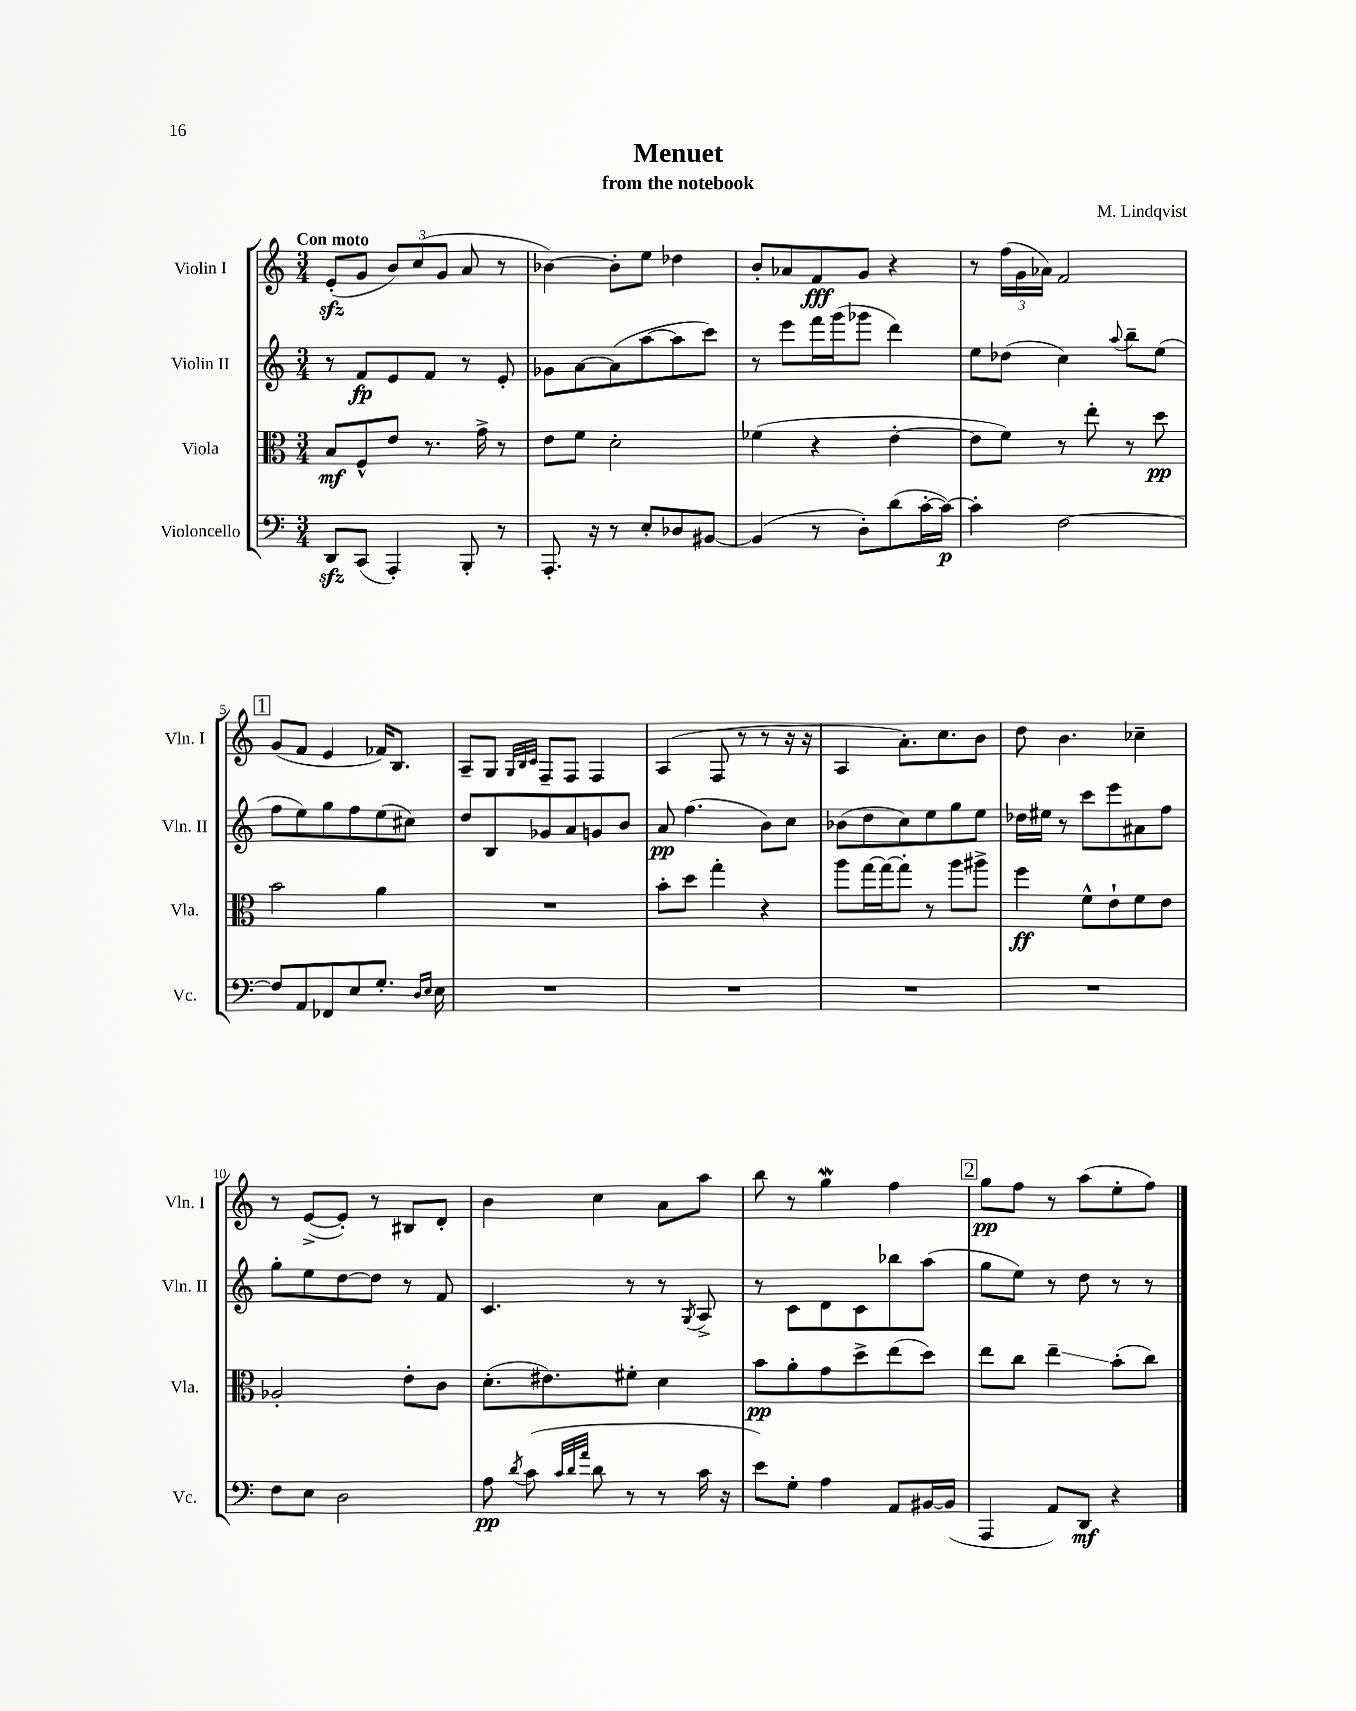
\header { title = "Menuet" composer = "M. Lindqvist" subtitle = "from the notebook" }
<<
\new StaffGroup <<
\new Staff = "s0" \with { instrumentName = "Violin I" shortInstrumentName = "Vln. I" } {
    \clef treble \key c \major \numericTimeSignature \time 3/4 \tempo "Con moto"
    \autoBeamOff e'8[-.\sfz( g'8] \tuplet 3/2 { b'8[) c''8( g'8] } a'8 r8 |
    bes'4~) bes'8[-. e''8] des''4 |
    b'8[-. aes'8 f'8\fff g'8] r4 |
    r8 \tuplet 3/2 { f''16[( g'16 aes'16]) } f'2 |
    \mark \markup { \box "1" } g'8[( f'8] e'4 fes'16[) b8.] |
    a8[-- g8] \grace { g32[ b32 c'32] } f8[-- f8] f4 |
    a4( f8 r8 r8 r16 r16 |
    a4 a'8.[-.) c''8. b'8] |
    d''8 b'4. ces''4-- |
    r8 e'8[~->( e'8]-.) r8 bis8[ d'8]-. |
    b'4 c''4 a'8[ a''8] |
    b''8 r8 g''4\mordent f''4 |
    \mark \markup { \box "2" } g''8[\pp f''8] r8 a''8[( e''8-. f''8]) \bar "|." |
}
\new Staff = "s1" \with { instrumentName = "Violin II" shortInstrumentName = "Vln. II" } {
    \clef treble \key c \major \numericTimeSignature \time 3/4
    \autoBeamOff r8 f'8[\fp e'8 f'8] r8 e'8-. |
    ges'8[ a'8~ a'8( a''8~ a''8 c'''8]) |
    r8 e'''8[ f'''16 g'''16( ges'''8] d'''4) |
    e''8[ des''8]( c''4) \appoggiatura { a''8 } b''8[-- e''8]( |
    \mark \markup { \box "1" } f''8[ e''8) g''8 f''8 e''8( cis''8]) |
    d''8[ b8 ges'8 a'8 g'8 b'8] |
    a'8\pp f''4.( b'8[) c''8] |
    bes'8[( d''8 c''8) e''8 g''8 e''8] |
    des''16[ eis''16] r8 c'''8[ e'''8 ais'8 f''8] |
    g''8[-. e''8 d''8~ d''8] r8 f'8 |
    c'4. r8 r8 \acciaccatura { g8 } a8-> |
    r8 c'8[ d'8 c'8 bes''8 a''8]( |
    \mark \markup { \box "2" } g''8[ e''8]) r8 d''8 r8 r8 \bar "|." |
}
\new Staff = "s2" \with { instrumentName = "Viola" shortInstrumentName = "Vla." } {
    \clef alto \key c \major \numericTimeSignature \time 3/4
    \autoBeamOff b8[\mf f8-^ e'8] r8. g'16-> r8 |
    e'8[ f'8] d'2-. |
    fes'4( r4 e'4~-. |
    e'8[ f'8]) r8 e''8-. r8 d''8\pp |
    \mark \markup { \box "1" } b'2 a'4 |
    R2. |
    b'8[-. d''8] g''4-. r4 |
    a''8[ g''16~ g''16~ g''8]-. r8 a''8[ ais''8]-> |
    f''4\ff f'8[-^ e'8-! f'8 e'8] |
    aes2-. e'8[-. c'8] |
    d'8.[-.( eis'8.) fis'8]-. d'4 |
    b'8[\pp a'8-. g'8 d''8-> e''8( d''8]) |
    \mark \markup { \box "2" } e''8[ c''8] e''4--\glissando b'8[-.( c''8]) \bar "|." |
}
\new Staff = "s3" \with { instrumentName = "Violoncello" shortInstrumentName = "Vc." } {
    \clef bass \key c \major \numericTimeSignature \time 3/4
    \autoBeamOff d,8[\sfz c,8]( a,,4-.) b,,8-. r8 |
    a,,8.-. r16 r8 e8[-. des8 bis,8]~ |
    bis,4( r8 d8[-.) d'8( c'16~-. c'16]~\p) |
    c'4-. f2~ |
    \mark \markup { \box "1" } f8[ a,8 fes,8 e8 g8.]-. \grace { d16[ e16] } e16 |
    R2. |
    R2. |
    R2. |
    R2. |
    f8[ e8] d2 |
    a8\pp \acciaccatura { d'8 } c'8( \grace { c'32[ d'32 a'32] } d'8 r8 r8 c'16 r16 |
    e'8[) g8]-. a4 a,8[ bis,16~ bis,16]( |
    \mark \markup { \box "2" } a,,4 a,8[) d,8]\mf r4 \bar "|." |
}
>>
>>
